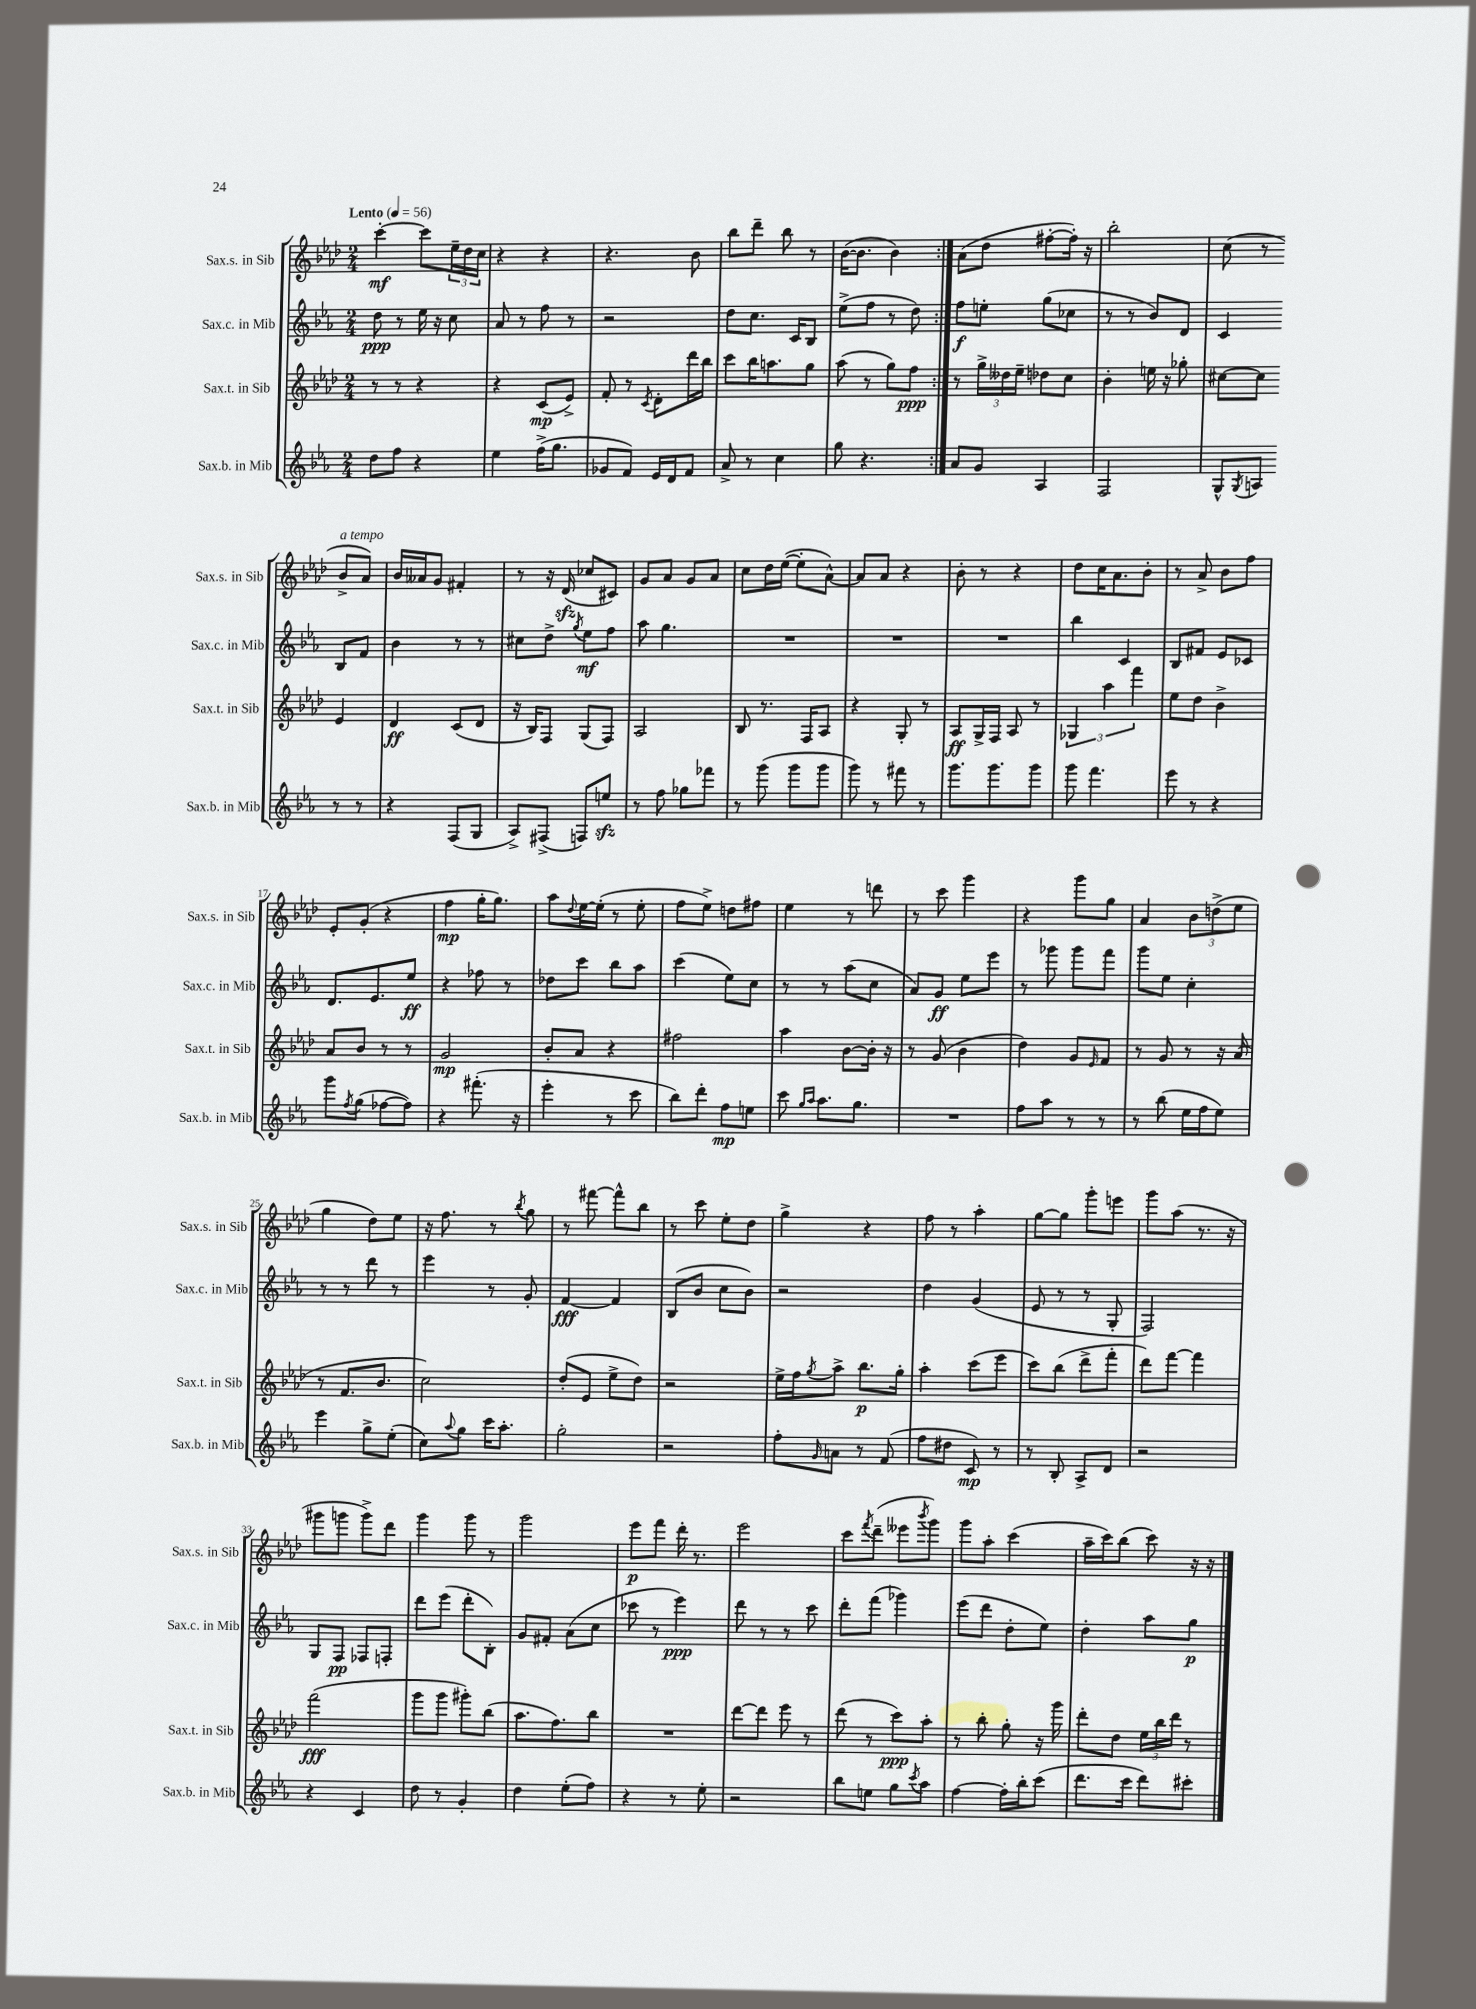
<<
\new StaffGroup <<
\new Staff = "s0" \with { instrumentName = "Sax.s. in Sib" shortInstrumentName = "Sax.s. in Sib" } {
    \clef treble \key aes \major \numericTimeSignature \time 2/4 \tempo "Lento" 4 = 56
    \repeat volta 2 { c'''4~-.\mf c'''8 \tuplet 3/2 { ees''16-- des''16 c''16 } |
    r4 r4 |
    r4. bes'8 |
    bes''8 des'''8-- bes''8 r8 |
    bes'16~( bes'8. bes'4) | }
    aes'8( des''8 fis''8~-. fis''16-.) r16 |
    bes''2-. |
    c''8( r8 bes'8->^\markup { \italic "a tempo" } aes'8) |
    bes'16 aeses'16 g'8 fis'4-. |
    r8 r16 des'16\sfz( ces''8 cis'8) |
    g'8 aes'8 g'8 aes'8 |
    c''8 des''16 ees''16~( ees''8-. aes'8~-^) |
    aes'8 aes'8 r4 |
    bes'8-. r8 r4 |
    des''8 c''16 aes'8. bes'8-. |
    r8 aes'8-> bes'8 f''8 |
    ees'8-. g'8-.( r4 |
    f''4\mp g''16-. g''8.) |
    aes''8 \appoggiatura { des''8 } ees''16~ ees''16-.( r8 ees''8-. |
    f''8 ees''8->) d''8 fis''8 |
    ees''4 r8 d'''8 |
    r8 c'''8 g'''4 |
    r4 g'''8 g''8 |
    aes'4 \tuplet 3/2 { bes'8 d''8->( ees''8 } |
    g''4 des''8) ees''8 |
    r16 f''8. r8 \acciaccatura { bes''8 } g''8 |
    r8 fis'''8~ fis'''8-^ bes''8 |
    r8 c'''8 ees''8-. des''8 |
    g''4-> r4 |
    f''8 r8 aes''4-. |
    g''8~ g''8 g'''8-. e'''8 |
    g'''8 aes''8( r8. r16 |
    gis'''8 g'''8 g'''8->) des'''8 |
    g'''4 g'''8 r8 |
    g'''2 |
    ees'''8\p f'''8 des'''16-. r8. |
    ees'''2 |
    c'''8 \acciaccatura { f'''8 } des'''8--( eeses'''8 \acciaccatura { bes'''8 } g'''8) |
    g'''8 aes''8-. c'''4( |
    aes''16-- c'''16) bes''8( c'''8) r16 r16 \bar "|." |
}
\new Staff = "s1" \with { instrumentName = "Sax.c. in Mib" shortInstrumentName = "Sax.c. in Mib" } {
    \clef treble \key ees \major \numericTimeSignature \time 2/4
    \repeat volta 2 { d''8\ppp r8 ees''16 r16 c''8 |
    aes'8 r8 f''8 r8 |
    r2 |
    d''8 c''8. c'16 bes8 |
    ees''8->( f''8 r8 d''8) | }
    f''8\f e''8-. g''8( ces''8 |
    r8 r8 bes'8) d'8 |
    c'4 bes8 f'8 |
    bes'4 r8 r8 |
    cis''8 d''8-> \acciaccatura { g''8 } ees''8\mf f''8 |
    aes''8 g''4. |
    R2 |
    R2 |
    R2 |
    bes''4 c'4 |
    bes8 fis'8 ees'8 ces'8 |
    d'8. ees'8. ees''8\ff |
    r4 fes''8 r8 |
    des''8 c'''8 bes''8 aes''8 |
    c'''4( ees''8) c''8 |
    r8 r8 aes''8( c''8 |
    aes'8) g'8\ff ees''8 ees'''8 |
    r8 ges'''8 ges'''8 f'''8 |
    g'''8 ees''8 c''4-. |
    r8 r8 d'''8 r8 |
    ees'''4 r8 g'8-. |
    f'4~\fff f'4 |
    bes8( bes'8 c''8 bes'8) |
    r2 |
    d''4 g'4( |
    ees'8 r8 r8 g8-. |
    f2) |
    g8 f8\pp fes8 f8-. |
    d'''8 ees'''8( d'''8-. bes8-.) |
    g'8 fis'8-. aes'8( c''8 |
    ces'''8 r8 ees'''4\ppp) |
    d'''8 r8 r8 c'''8 |
    d'''8-. f'''8( ges'''4) |
    ees'''8( d'''8 d''8-. ees''8) |
    d''4-. aes''8 g''8\p \bar "|." |
}
\new Staff = "s2" \with { instrumentName = "Sax.t. in Sib" shortInstrumentName = "Sax.t. in Sib" } {
    \clef treble \key aes \major \numericTimeSignature \time 2/4
    \repeat volta 2 { r8 r8 r4 |
    r4 c'8\mp( ees'8->) |
    f'8-. r8 \acciaccatura { c'8 } des'8-. des'''16 bes''16 |
    c'''8 bes''16 a''8. g''8 |
    aes''8( r8 g''8) f''8\ppp | }
    r8 \tuplet 3/2 { g''16-> deses''16 ees''16-- } des''8 c''8 |
    bes'4-. e''16 r16 ges''8-. |
    cis''8~ cis''8 ees'4 |
    des'4\ff c'8( des'8 |
    r16 bes16) f8 g8( f8) |
    aes2 |
    bes8 r8. f16 aes8 |
    r4 g8-. r8 |
    aes8\ff g16-> f16 aes8 r8 |
    \tuplet 3/2 { ges4 aes''4 f'''4 } |
    ees''8 des''8 bes'4-> |
    aes'8 bes'8 r8 r8 |
    g'2\mp |
    bes'8-. aes'8 r4 |
    fis''2 |
    aes''4 bes'8~ bes'16-. r16 |
    r8 g'8( bes'4 |
    des''4) g'8 \grace { ees'16 } f'8 |
    r8 g'8 r8 r16 aes'16( |
    r8 f'8. bes'8. |
    c''2) |
    des''8-.( ees'8 ees''8-> des''8) |
    r2 |
    ees''16-> f''16 \acciaccatura { g''8 } aes''8-> bes''8.\p g''16-. |
    aes''4-. c'''8( ees'''8 |
    c'''8) bes''8( des'''8-> f'''8-. |
    des'''8) f'''8~ f'''4 |
    f'''2\fff( |
    g'''8 g'''8 gis'''8-.) bes''8( |
    aes''8. f''8.) bes''8 |
    R2 |
    des'''8~ des'''8 ees'''8 r8 |
    des'''8( r8 c'''8\ppp) aes''8-. |
    r8 bes''8-. g''8-. r16 g'''16 |
    des'''8-. des''8 \tuplet 3/2 { ees''16 bes''16 des'''16 } r8 \bar "|." |
}
\new Staff = "s3" \with { instrumentName = "Sax.b. in Mib" shortInstrumentName = "Sax.b. in Mib" } {
    \clef treble \key ees \major \numericTimeSignature \time 2/4
    \repeat volta 2 { d''8 f''8 r4 |
    ees''4 f''16->( g''8. |
    ges'8 f'8) ees'16 d'16 f'8 |
    aes'8-> r8 c''4 |
    g''8 r4. | }
    aes'8 g'8 aes4 |
    f2 |
    g8-^ \acciaccatura { g8 } a8 r8 r8 |
    r4 f8( g8 |
    aes8->) fis8->( f8) e''8\sfz |
    r8 f''8 ges''8 fes'''8 |
    r8 g'''8( g'''8 g'''8 |
    g'''8) r8 fis'''8 r8 |
    g'''8. g'''8. g'''8 |
    g'''8 f'''4. |
    ees'''8 r8 r4 |
    g'''8 \acciaccatura { f''8 } g''8( fes''8~ fes''8) |
    r4 fis'''8.-.( r16 |
    ees'''4-. r8 c'''8 |
    bes''8) d'''8-. f''8\mp e''8 |
    c'''8 \grace { g''16 aes''16 } aes''8. g''8. |
    R2 |
    f''8 aes''8 r8 r8 |
    r8 bes''8( ees''16 f''16 ees''8) |
    ees'''4 g''8-> ees''8-.( |
    c''8) \appoggiatura { aes''8 } g''8 c'''16 aes''8.-. |
    g''2-. |
    r2 |
    f''8-. \grace { g'16 } a'8 r8 f'8( |
    f''8 dis''8 c'8\mp) r8 |
    r8 bes8-. aes8-> d'8 |
    r2 |
    r4 c'4 |
    d''8 r8 g'4-. |
    d''4 ees''8-.( f''8) |
    r4 r8 ees''8-. |
    r2 |
    bes''8 e''8 g''8 \acciaccatura { c'''8 } aes''8 |
    f''4~ f''16-. bes''16-. c'''8( |
    d'''8. c'''16 d'''8) cis'''8-. \bar "|." |
}
>>
>>
